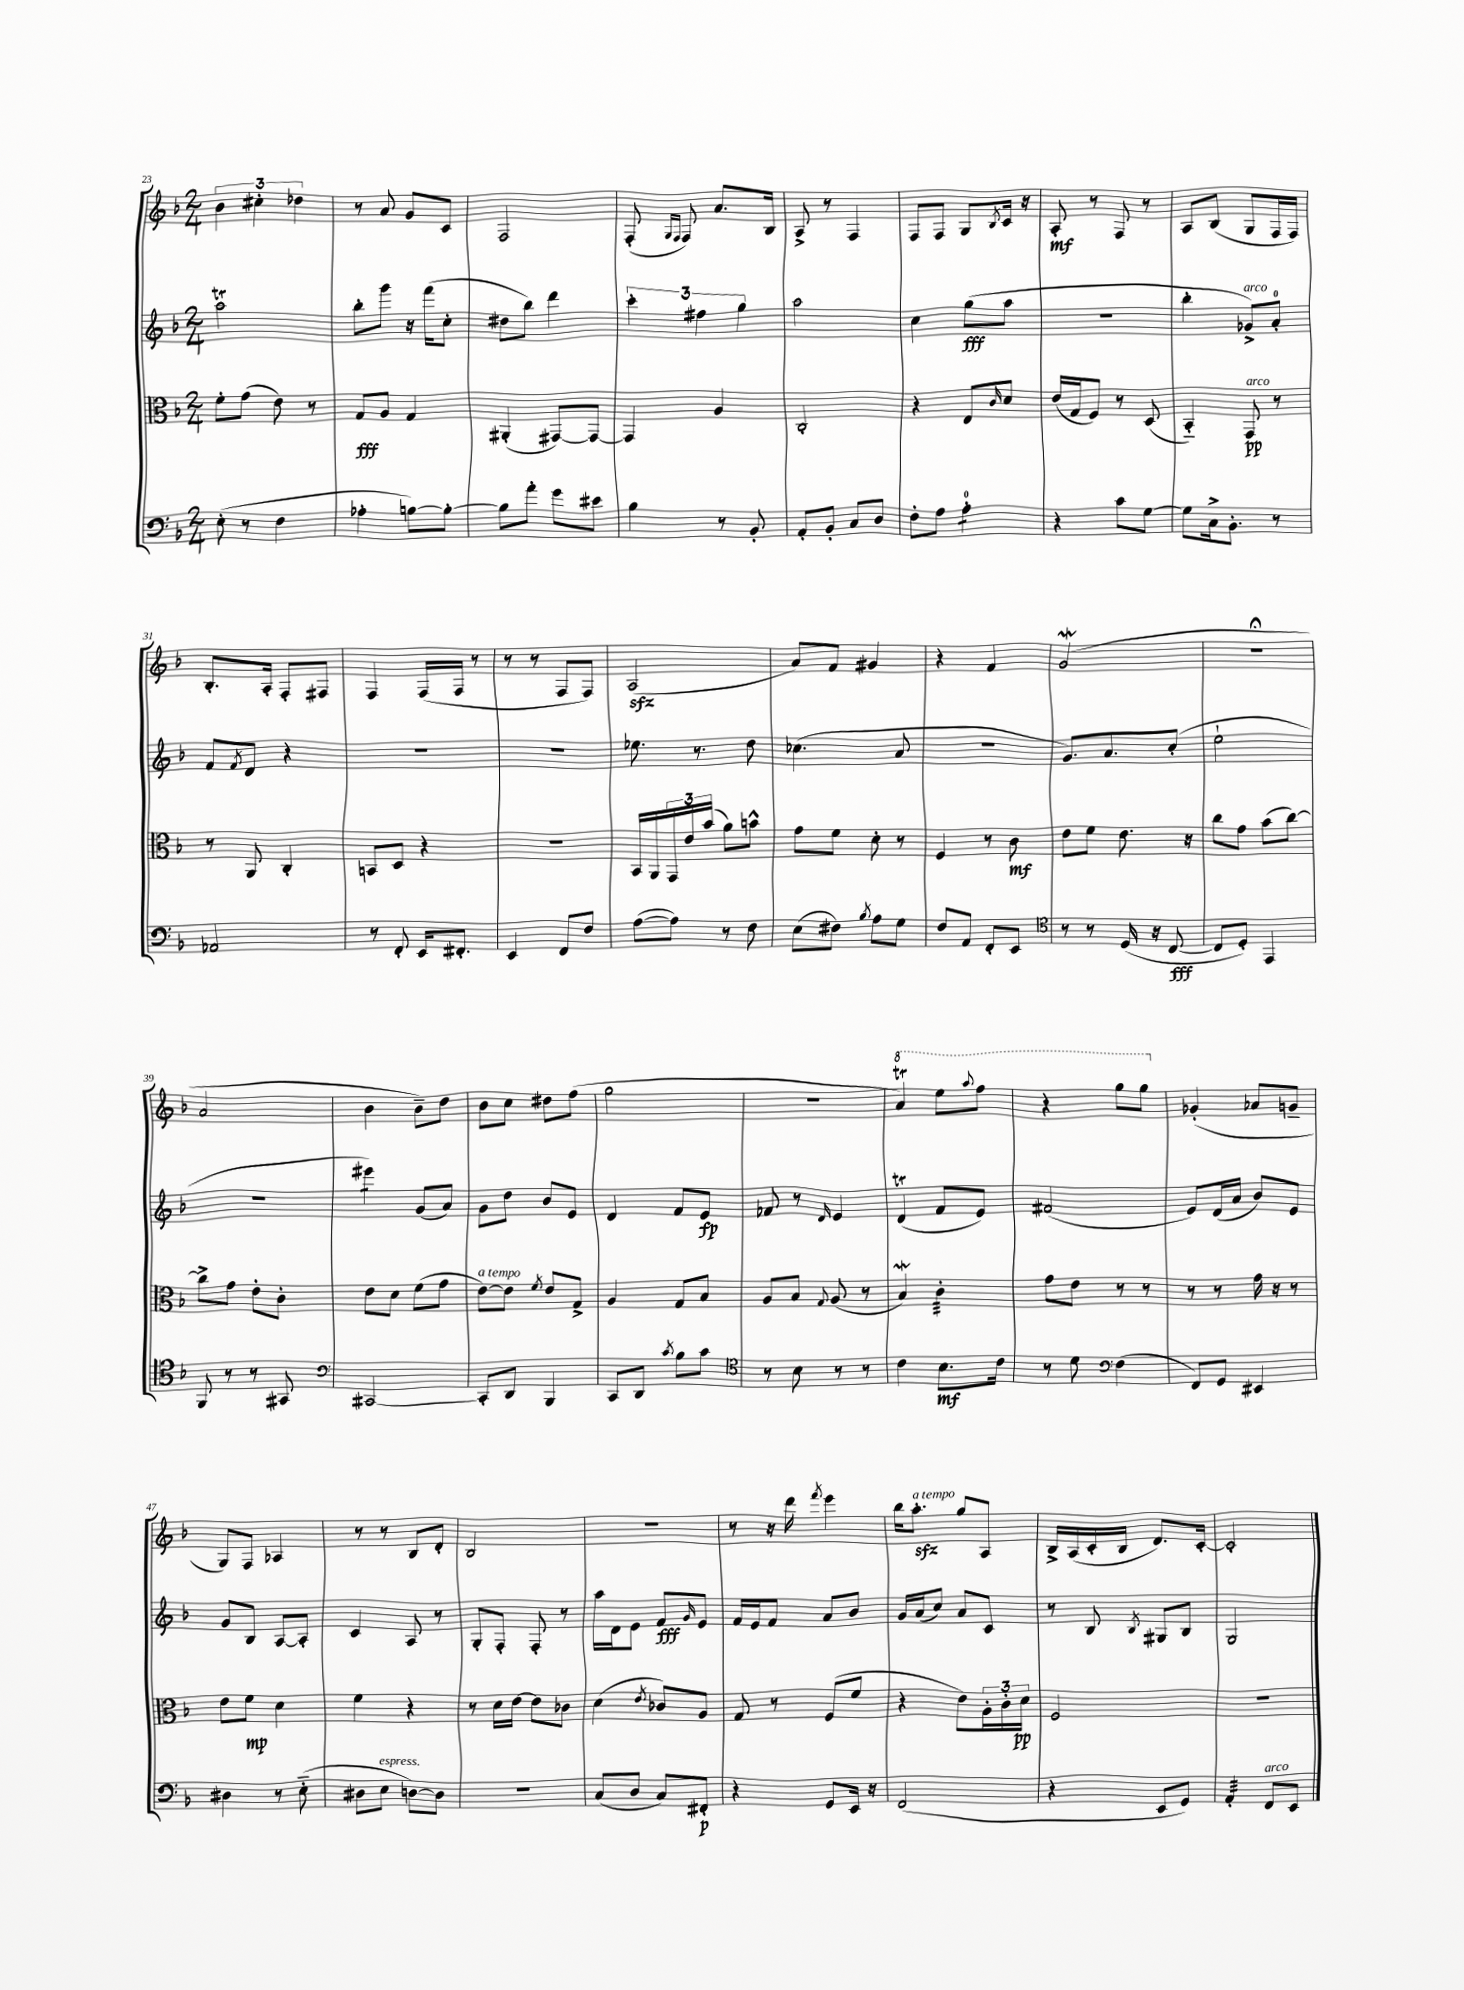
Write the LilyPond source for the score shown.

<<
\new StaffGroup <<
\new Staff = "s0" {
    \clef treble \key f \major \numericTimeSignature \time 2/4
    \tuplet 3/2 { bes'4 cis''4-. des''4 } |
    r8 a'8 g'8 c'8 |
    f2 |
    f8-.( \grace { g16 f16 } f8) a'8. bes16 |
    a8-> r8 f4 |
    f8 f8 g8 \acciaccatura { bes8 } c'16 r16 |
    a8-.\mf r8 f8 r8 |
    a8 bes8( g8 f16 f16) |
    bes8.-. a16-. f8-. fis8 |
    f4 f16( f16 r8 |
    r8 r8 f8 f8) |
    a2\sfz( |
    a'8) f'8 gis'4 |
    r4 f'4 |
    g'2\mordent( |
    r2\fermata |
    a'2 |
    bes'4 bes'8--) d''8 |
    bes'8 c''8 dis''8 f''8( |
    g''2 |
    R2 |
    \ottava #1 a''4\trill) e'''8 \appoggiatura { a'''8 } f'''8 |
    r4 g'''8 g'''8 \ottava #0 |
    ges'4-.( aes'8 g'8-- |
    g8) f8 aes4 |
    r8 r8 bes8 d'8-. |
    bes2 |
    R2 |
    r8 r16 d'''16 \acciaccatura { f'''8 } e'''4 |
    bes''16 a''8.-.\sfz^\markup { \italic "a tempo" } g''8 a8 |
    bes16-> a16( c'16-. bes16 d'8.) c'16~-. |
    c'2-. \bar "|." |
}
\new Staff = "s1" {
    \clef treble \key f \major \numericTimeSignature \time 2/4
    a''2\trill |
    bes''8-. g'''8 r16 f'''16( c''8-. |
    dis''8 bes''8) d'''4 |
    \tuplet 3/2 { c'''4-. fis''4 g''4 } |
    a''2 |
    c''4 g''8\fff( a''8 |
    r2 |
    bes''4-. ges'8->^\markup { \italic "arco" }) a'8-0-. |
    f'8 \acciaccatura { f'8 } d'8 r4 |
    R2 |
    R2 |
    ees''8. r8. d''8 |
    ces''4.( a'8 |
    R2 |
    g'8.) a'8. c''8-.( |
    e''2-! |
    r2 |
    eis'''4:8) g'8( a'8) |
    g'8 d''8 bes'8 e'8 |
    d'4 f'8 e'8\fp |
    fes'8 r8 \grace { d'16 } e'4 |
    d'4\trill( f'8 e'8) |
    fis'2( |
    e'8) d'16( a'16 bes'8) e'8 |
    g'8 bes8 a8~ a8-. |
    c'4 a8 r8 |
    g8-. f8-. f8-. r8 |
    a''16 d'16 e'8 f'8\fff \grace { g'16 } e'8 |
    f'16 e'16 f'8 a'8 bes'8 |
    g'16 a'16( c''8) a'8 c'8 |
    r8 bes8 \acciaccatura { bes8 } gis8 bes8 |
    g2 \bar "|." |
}
\new Staff = "s2" {
    \clef alto \key f \major \numericTimeSignature \time 2/4
    f'8-. g'8( e'8) r8 |
    g8\fff a8 g4 |
    ais,4-.( gis,8~) gis,8~ |
    gis,4 a4 |
    c2-. |
    r4 e8 \grace { c'16 } d'8 |
    e'16( g16 f8) r8 d8( |
    bes,4-_) g,8\pp^\markup { \italic "arco" } r8 |
    r8 a,8 c4-. |
    b,8 d8 r4 |
    r2 |
    bes,16 a,16 \tuplet 3/2 { g,16 e'16 bes'16( } a'8) b'8-^ |
    g'8 f'8 d'8-. r8 |
    f4 r8 c'8\mf |
    e'8 f'8 e'8. r16 |
    c''8 g'8 bes'8( c''8~) |
    c''8-> g'8 e'8-. c'8-. |
    e'8 d'8 f'8( g'8 |
    e'8~^\markup { \italic "a tempo" }) e'8 \acciaccatura { f'8 } e'8 g8-> |
    a4 g8 bes8 |
    a8 bes8 \appoggiatura { g8 } a8( r8 |
    bes4\mordent) c'4:32-. |
    g'8 e'8 r8 r8 |
    r8 r8 g'16 r16 r8 |
    e'8 f'8\mp d'4 |
    f'4 r4 |
    r8 d'16 e'16~ e'8 ces'8 |
    d'4( \acciaccatura { e'8 } ces'8) a8 |
    g8 r8 f8( f'8 |
    r4 e'8) \tuplet 3/2 { a16-. c'16-. d'16\pp } |
    f2 |
    r2 \bar "|." |
}
\new Staff = "s3" {
    \clef bass \key f \major \numericTimeSignature \time 2/4
    e8-.( r8 f4 |
    aes4-. b8~) b8~-. |
    b8 a'8-. g'8 eis'8 |
    bes4 r8 bes,8-. |
    a,8-. bes,8-. c8 d8 |
    f8-. a8 a4:8-0-. |
    r4 c'8 g8~ |
    g8 c16-> bes,8.-. r8 |
    aes,2 |
    r8 f,8-. e,16 fis,8.-. |
    e,4 f,8 f8 |
    a8~( a8) r8 f8 |
    e8( fis8) \acciaccatura { bes8 } a8 g8 |
    f8 a,8 f,8-. e,8 |
    \clef tenor r8 r8 d16( r16 c8~\fff |
    c8 d8-.) e,4 |
    f,8 r8 r8 gis,8 |
    \clef bass cis,2~ |
    cis,8-. d,8 bes,,4 |
    c,8 d,8 \acciaccatura { c'8 } bes8 c'8 |
    \clef tenor r8 bes8 r8 r8 |
    c'4 bes8.\mf c'16 |
    r8 d'8 \clef bass f4( |
    f,8) g,8 eis,4 |
    dis4 r8 e8-_( |
    dis8 e8^\markup { \italic "espress." } d8~) d8 |
    R2 |
    c8( d8 c8) fis,8-.\p |
    r4 g,8 e,16 r16 |
    f,2( |
    r4 e,8 g,8) |
    a,4:32-. f,8^\markup { \italic "arco" } e,8 \bar "|." |
}
>>
>>
\layout { \context { \Score currentBarNumber = #23 } }
